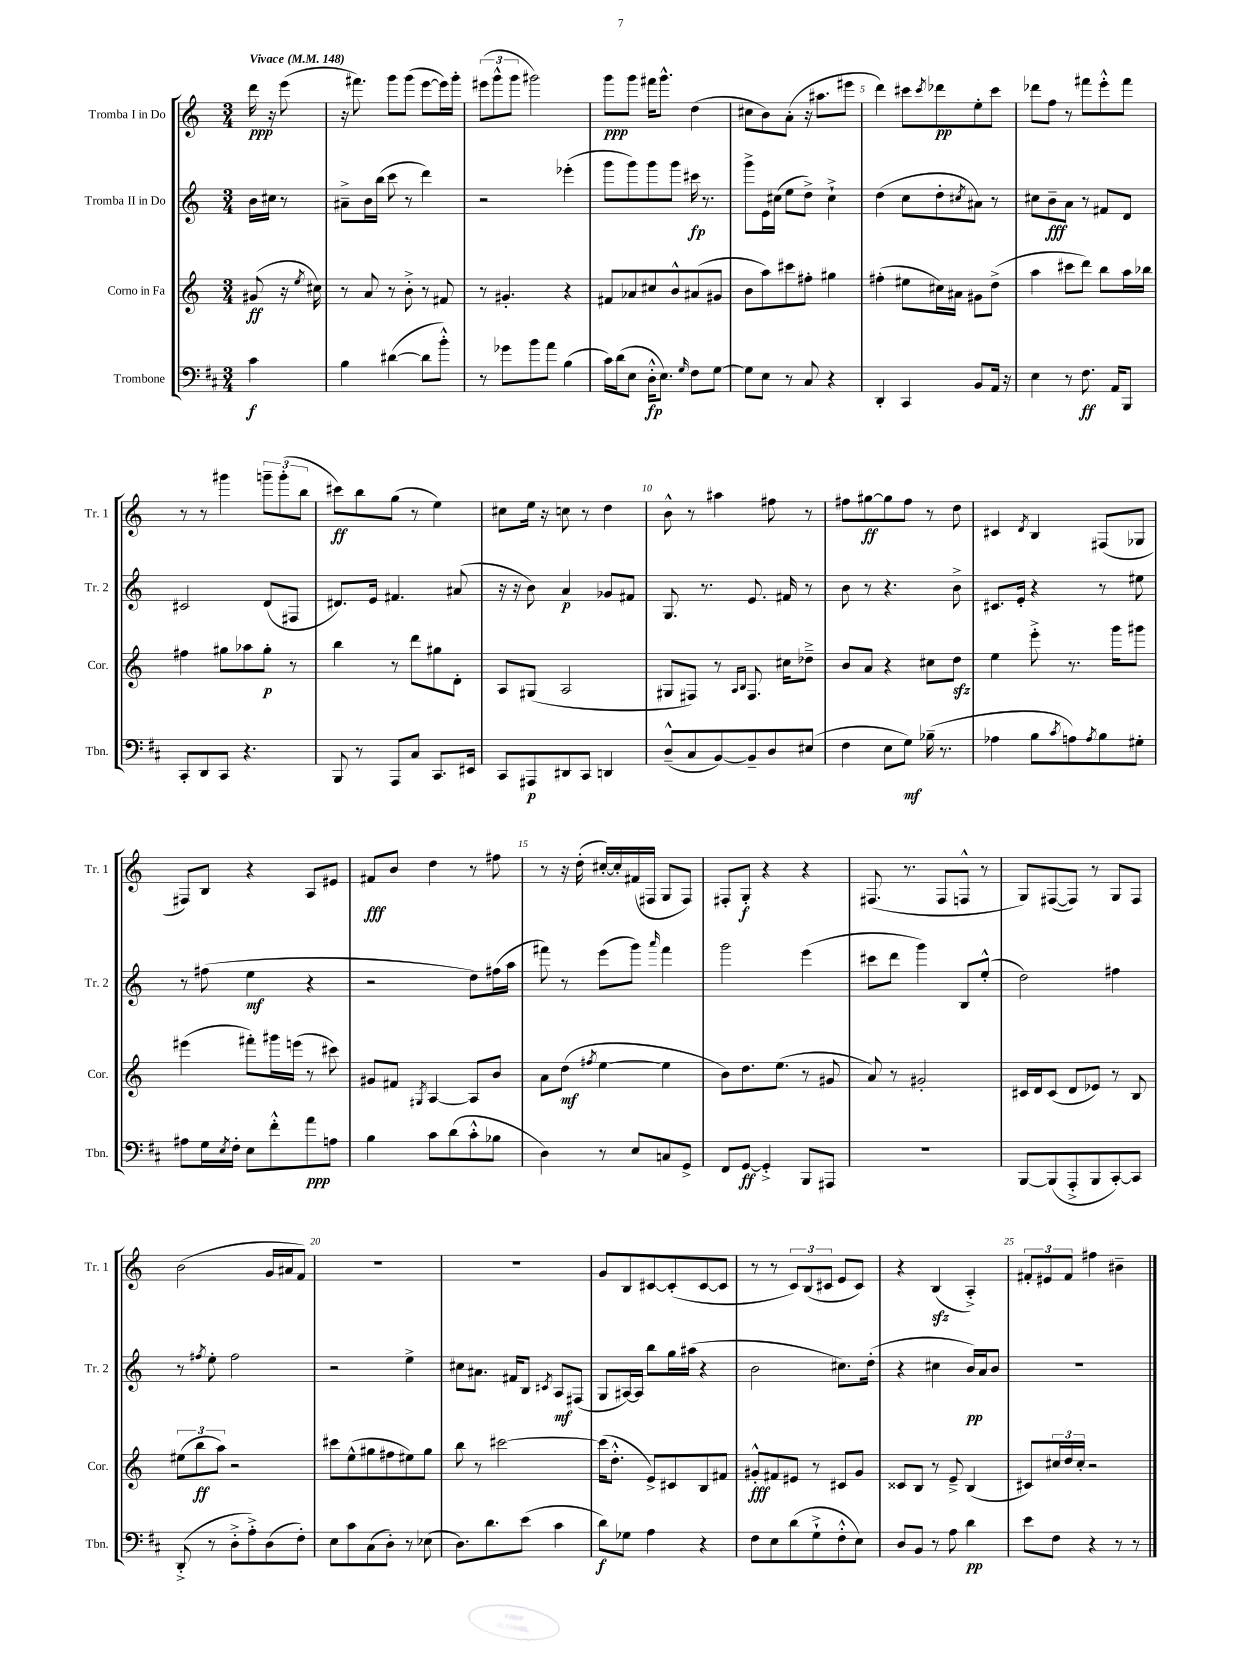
<<
\new StaffGroup <<
\new Staff = "s0" \with { instrumentName = "Tromba I in Do" shortInstrumentName = "Tr. 1" } {
    \clef treble \key c \major \numericTimeSignature \time 3/4 \partial 4 \tempo "Vivace" 4 = 148
    d'''16\ppp r16 e'''8( |
    r16 fis'''8.) g'''8 g'''8( e'''8~ e'''16) g'''16-. |
    \tuplet 3/2 { eis'''8( g'''8-^ g'''8 } gis'''2) |
    g'''8\ppp g'''8 fis'''16 g'''8.-^ d''4( |
    cis''8 b'8) a'8-.( r16 ais''8. eis'''8 |
    d'''4) cis'''8 \acciaccatura { cis'''8 } des'''8\pp e''8-. cis'''8 |
    des'''8 f''8 r8 fis'''8 e'''8-.-^ fis'''8 |
    r8 r8 gis'''4 \tuplet 3/2 { g'''8-- g'''8-.( b''8 } |
    cis'''8\ff) b''8 g''8( r8 e''4) |
    cis''8 e''16 r16 c''8 r8 d''4 |
    b'8-^ r8 ais''4 fis''8 r8 |
    fis''8 gis''8~\ff gis''8 fis''8 r8 d''8 |
    cis'4 \acciaccatura { d'8 } b4 fis8( ges8 |
    fis8) b8 r4 a8 eis'8 |
    fis'8\fff b'8 d''4 r8 fis''8 |
    r8 r16 d''16-.( cis''16~-.) cis''16-. fis'16( fis16 g8 fis8) |
    fis8-. g8-.\f r4 r4 |
    fis8.( r8. fis8 f8-^ r8 |
    g8) fis8~( fis8) r8 g8 fis8 |
    b'2( g'16 ais'16 f'8) |
    R2. |
    R2. |
    g'8 b8 cis'8~ cis'8-.( cis'8~ cis'8 |
    r8 r8 \tuplet 3/2 { c'8) b8( cis'8 } e'8 cis'8) |
    r4 b4\sfz( a4-.->) |
    \tuplet 3/2 { fis'8-. eis'8 fis'8 } fis''4 bis'4-- \bar "|." |
}
\new Staff = "s1" \with { instrumentName = "Tromba II in Do" shortInstrumentName = "Tr. 2" } {
    \clef treble \key c \major \numericTimeSignature \time 3/4 \partial 4
    b'16 cis''16 r8 |
    ais'8---> b'16 b''16( c'''8 r8 d'''4) |
    r2 ees'''4-.( |
    g'''8 g'''8) g'''8 g'''8 cis'''16\fp r8. |
    g'''8-> e'16 cis''16( e''8 d''8->) cis''4-!-> |
    d''4( c''8 d''8-. \acciaccatura { cis''8 } ais'8) r8 |
    cis''8 b'8--\fff a'8 r8 fis'8 d'8 |
    cis'2 d'8( fis8 |
    dis'8.) e'16 fis'4. ais'8( |
    r16 r16 b'8) a'4\p ges'8 fis'8 |
    g8. r8. e'8. fis'16 r8 |
    b'8 r8 r4. b'8-> |
    cis'8. e'16-. r4 r8 eis''8 |
    r8 fis''8( e''4\mf r4 |
    r2 d''8) fis''16( a''16 |
    fis'''8) r8 e'''8( g'''8) \grace { a'''16 } fis'''4 |
    g'''2 e'''4( |
    cis'''8 d'''8 g'''4) b8 e''8-.-^( |
    d''2) fis''4 |
    r8 \acciaccatura { fis''8 } e''8-. fis''2 |
    r2 e''4-> |
    cis''8 ais'8. fis'16 b8 \acciaccatura { cis'8 } a8\mf fis8( |
    g8 ais16~) ais16 b''8 g''16 ais''16( r4 |
    b'2 cis''8.) d''16-.( |
    r4 cis''4 b'16\pp) a'16 b'8 |
    R2. \bar "|." |
}
\new Staff = "s2" \with { instrumentName = "Corno in Fa" shortInstrumentName = "Cor." } {
    \clef treble \key c \major \numericTimeSignature \time 3/4 \partial 4
    gis'8\ff( r16 \acciaccatura { e''8 } cis''16) |
    r8 a'8 r8 b'8-.-> r8 fis'8 |
    r8 gis'4.-. r4 |
    fis'8 aes'8 cis''8 b'8-^ ais'8( gis'8 |
    b'8 a''8) cis'''8 fis''8-. gis''4 |
    fis''4-.( eis''8 cis''16) ais'16 gis'8 d''8->( |
    a''4 cis'''8 d'''8) b''8 a''16 bes''16 |
    fis''4 gis''8 aes''8 gis''8-.\p r8 |
    b''4 r8 d'''8 gis''8 d'8-. |
    a8 gis8( a2 |
    gis8 fis8) r8 \grace { a16 b16 } fis8. cis''16 des''8---> |
    b'8 a'8 r4 cis''8 d''8\sfz |
    e''4 e'''8-.-> r8. g'''16 gis'''8 |
    eis'''4( fis'''8-.) gis'''16 e'''16( r8 cis'''8) |
    gis'8 fis'8 \acciaccatura { gis8 } a4~ a8 b'8 |
    a'8 d''8\mf( \acciaccatura { fis''8 } e''4~ e''4 |
    b'8) d''8. e''8.( r8 gis'8 |
    a'8) r8 gis'2-. |
    cis'16 d'16 cis'8( d'8 ees'8) r8 b8 |
    \tuplet 3/2 { eis''8( b''8\ff a''8) } r2 |
    cis'''8 e''8-^( gis''8 fis''8 eis''8) gis''8 |
    b''8 r8 cis'''2~ |
    cis'''16( d''8.-.-^ e'8->) cis'8 b8 fis'8 |
    gis'8-.-^\fff fis'8 eis'8 r8 cis'8 gis'8 |
    cisis'8 b8 r8 e'8---> b4( |
    cis'8) \tuplet 3/2 { cis''16 d''16 cis''16-. } r2 \bar "|." |
}
\new Staff = "s3" \with { instrumentName = "Trombone" shortInstrumentName = "Tbn." } {
    \clef bass \key d \major \numericTimeSignature \time 3/4 \partial 4
    cis'4\f |
    b4 dis'4~( dis'8 b'8-.-^) |
    r8 ges'8 b'8 a'8 b4( |
    cis'16) d'16( e8 d16-.-^\fp e8.) \grace { g16 } fis8 g8~ |
    g8 e8 r8 cis8 r4 |
    d,4-. cis,4 b,8 a,16 r16 |
    e4 r8 fis8.\ff a,16 b,,8 |
    cis,8-. d,8 cis,8 r4. |
    b,,8 r8 a,,8 cis8 cis,8. eis,16 |
    cis,8 ais,,8\p dis,8 cis,8 d,4 |
    d8---^( cis8 b,8~) b,8-- d8 eis8( |
    fis4 e8 g8\mf) bes16--( r8. |
    aes4 b8 \acciaccatura { cis'8 } a8) \acciaccatura { a8 } b8 gis8-. |
    ais8 g16 \acciaccatura { e8 } fis16-. e8 fis'8-.-^ a'8\ppp a8 |
    b4 cis'8 d'8( cis'8-.-^ bes8 |
    d4) r8 e8 c8 g,8-> |
    fis,8 g,8~\ff g,4-.-> b,,8 ais,,8 |
    R2. |
    b,,8~ b,,8( a,,8-.-> b,,8 cis,8~-.) cis,8 |
    d,8-.->( r8 d8-.-> a8-.->) d8( fis8-.) |
    e8 cis'8 cis8( d8-.) r8 ees8( |
    d8.) d'8. e'8( cis'4 |
    d'8\f) ges8 a4 r4 |
    fis8 e8 d'8( g8-!-> fis8-.-^ e8) |
    d8 b,8 r8 a8 d'4\pp |
    e'8 fis8 r4 r8 r8 \bar "|." |
}
>>
>>
\layout { \context { \Score \override BarNumber.break-visibility = ##(#f #t #t) barNumberVisibility = #(every-nth-bar-number-visible 5) } }
